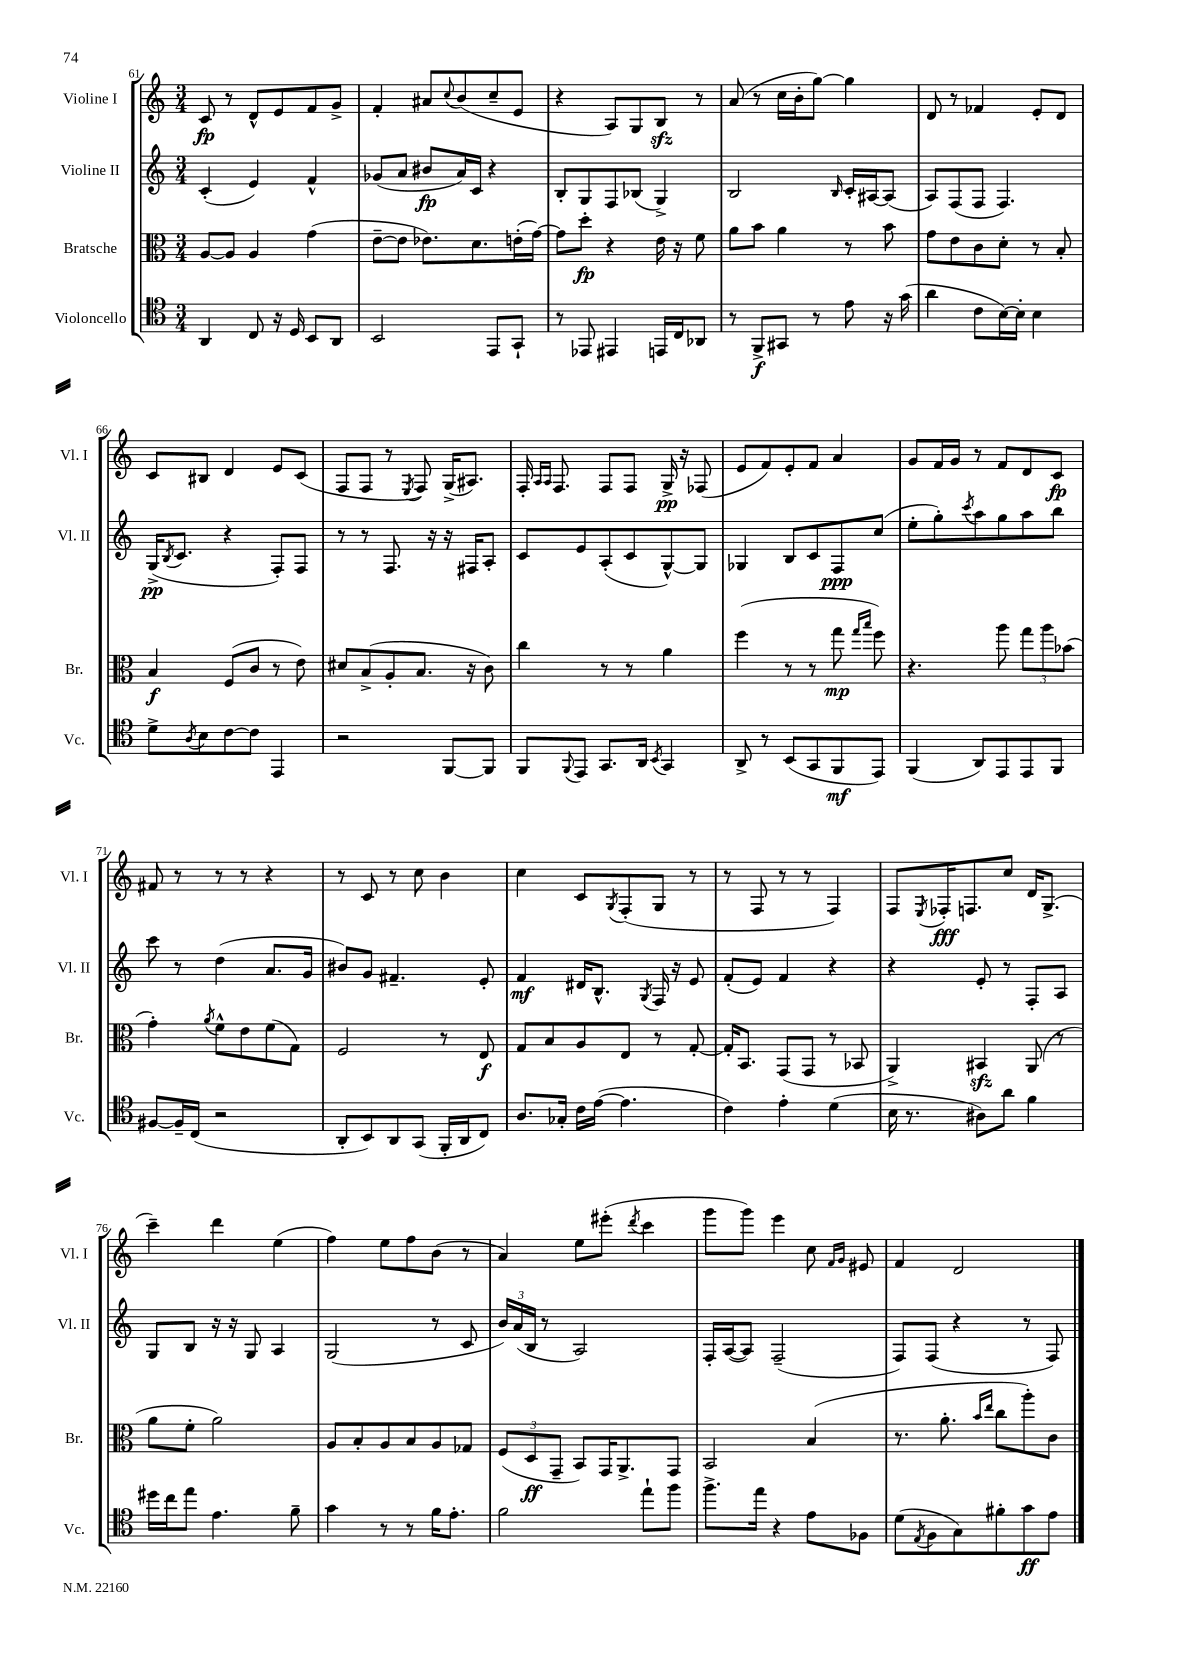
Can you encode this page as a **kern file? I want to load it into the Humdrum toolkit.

**kern	**dynam	**kern	**dynam	**kern	**dynam	**kern	**dynam
*part4	*part4	*part3	*part3	*part2	*part2	*part1	*part1
*staff4	*staff4	*staff3	*staff3	*staff2	*staff2	*staff1	*staff1
*I"Violoncello	*	*I"Bratsche	*	*I"Violine II	*	*I"Violine I	*
*I'Vc.	*	*I'Br.	*	*I'Vl. II	*	*I'Vl. I	*
*clefC4	*	*clefC3	*	*clefG2	*	*clefG2	*
*k[]	*	*k[]	*	*k[]	*	*k[]	*
*M3/4	*	*M3/4	*	*M3/4	*	*M3/4	*
=61	=61	=61	=61	=61	=61	=61	=61
4AA/	.	[8A/L	.	(4c'/	.	8c/	fp
.	.	8A/J]	.	.	.	8r	.
8C/	.	4A/	.	4e/)	.	8d^^/L	.
16r	.	.	.	.	.	8e/	.
16D/	.	.	.	.	.	.	.
8BB/L	.	(4g\	.	4f^^/	.	8f/	.
8AA/J	.	.	.	.	.	8g^/J	.
=62	=62	=62	=62	=62	=62	=62	=62
2BB/	.	[8e~\L	.	(8g-X/L	.	4f'/	.
.	.	8e\J]	.	8a/J	.	.	.
.	.	8.e-X\L)	.	8b#X/L	fp	8a#X/L	.
.	.	.	.	.	.	8qqcc/	.
.	.	.	.	16a/L)	.	(8b/	.
.	.	8.d\	.	16c/JJ	.	.	.
8EE/L	.	.	.	4r	.	8cc~/	.
8GG`/J	.	(16en'\L	.	.	.	8e/J	.
.	.	[16g\JJ)	.	.	.	.	.
=63	=63	=63	=63	=63	=63	=63	=63
8r	.	8g\L]	.	8B'/L	.	4r	.
8EE-X/	.	8dd'\J	fp	8G/	.	.	.
4EE#X/	.	4r	.	8F/	.	8A/L)	.
.	.	.	.	(8B-X/J	.	8G/	.
16EEn/LL	.	16e\	.	4G^/)	.	8Bzz/J	.
16C/J	.	16r	.	.	.	.	.
8AA-X/J	.	8f\	.	.	.	8r	.
=64	=64	=64	=64	=64	=64	=64	=64
8r	.	8a\L	.	2B/	.	(8a/	.
8FF^/L	f	8b\J	.	.	.	8r	.
8GG#X/J	.	4a\	.	.	.	16cc\LL	.
.	.	.	.	.	.	16b'\J	.
8r	.	.	.	.	.	[8gg\J)	.
.	.	.	.	16qqB/	.	.	.
8e\	.	8r	.	16c'/LL	.	4gg\]	.
.	.	.	.	[16A#X/J	.	.	.
16r	.	8b\	.	(8A#/J]	.	.	.
(16g\	.	.	.	.	.	.	.
=65	=65	=65	=65	=65	=65	=65	=65
4a\	.	8g\L	.	8A/L)	.	8d/	.
.	.	8e\	.	(8F/	.	8r	.
8c\L	.	8c\	.	8F/J	.	4f-X/	.
[16B\L)	.	8d'\J	.	4.F/)	.	.	.
16B'\JJ]	.	.	.	.	.	.	.
4B\	.	8r	.	.	.	8e'/L	.
.	.	8B'/	.	.	.	8d/J	.
!!LO:LB:g=z
=66	=66	=66	=66	=66	=66	=66	=66
8d^\L	.	4B/	f	(16G^/KL	pp	8c/L	.
.	.	.	.	8qB/	.	.	.
.	.	.	.	8.c/J	.	.	.
8qA/	.	.	.	.	.	.	.
8B\	.	.	.	.	.	8B#X/J	.
[8c\	.	(8F/L	.	4r	.	4d/	.
8c\J]	.	8c/J	.	.	.	.	.
4EE/	.	8r	.	8F'/L)	.	8e/L	.
.	.	8e\)	.	8F/J	.	(8c/J	.
=67	=67	=67	=67	=67	=67	=67	=67
2r	.	8d#X/L	.	8r	.	8F/L	.
.	.	(8B^/	.	8r	.	8F/J	.
.	.	8A'/	.	8.F/	.	8r	.
.	.	.	.	.	.	8qE/	.
.	.	8.B/J	.	.	.	8F/)	.
.	.	.	.	16r	.	.	.
[8FF/L	.	.	.	16r	.	(16G^/KL	.
.	.	16r	.	16F#X/KL	.	8.A#X/J)	.
8FF/J]	.	8c\)	.	8A'/J	.	.	.
=68	=68	=68	=68	=68	=68	=68	=68
8FF/L	.	4cc\	.	8c/L	.	16F'/	.
.	.	.	.	.	.	16qqA/LL	.
.	.	.	.	.	.	16qqA/JJ	.
.	.	.	.	.	.	8.F/	.
8qqFF/	.	.	.	.	.	.	.
8EE/J	.	.	.	8e/	.	.	.
8.GG/L	.	8r	.	(8A'/	.	8F/L	.
.	.	8r	.	8c/	.	8F/J	.
16AA/Jk	.	.	.	.	.	.	.
8qBB/	.	.	.	.	.	.	.
4GG/	.	4a\	.	[8G^^/)	.	16G^/	pp
.	.	.	.	.	.	16r	.
.	.	.	.	8G/J]	.	(8F-X/	.
=69	=69	=69	=69	=69	=69	=69	=69
8AA^/	.	(4ff\	.	4G-X/	.	8e/L	.
8r	.	.	.	.	.	8f/)	.
(8BB/L	.	8r	.	8B/L	.	8e'/	.
8GG/	.	8r	.	8c/	.	8f/J	.
8FF/	mf	8gg\	mp	8F/	ppp	4a/	.
.	.	16qqgg/LL	.	.	.	.	.
.	.	16qqbb/JJ	.	.	.	.	.
8EE/J)	.	8ff\)	.	(8cc/J	.	.	.
=70	=70	=70	=70	=70	=70	=70	=70
(4FF/	.	4.r	.	8ee'\L	.	8g/L	.
.	.	.	.	8gg'\)	.	16f/L	.
.	.	.	.	.	.	16g/JJ	.
.	.	.	.	8qccc/	.	.	.
8AA/L)	.	.	.	8aa\	.	8r	.
8EE/	.	8aa\	.	8gg\	.	8f/L	.
8EE/	.	12gg\L	.	8aa\	.	8d/	.
.	.	12aa\	.	.	.	.	.
8FF/J	.	.	.	8bb\J	.	8c/J	fp
.	.	(12b-X\J	.	.	.	.	.
!!LO:LB:g=z
=71	=71	=71	=71	=71	=71	=71	=71
[8F#X/L	.	4g'\)	.	8ccc\	.	8f#X/	.
16F#~/L]	.	.	.	8r	.	8r	.
(16C/JJ	.	.	.	.	.	.	.
.	.	8qa/	.	.	.	.	.
2r	.	8f^^\L	.	(4dd\	.	8r	.
.	.	8e\	.	.	.	8r	.
.	.	(8f\	.	8.a/L	.	4r	.
.	.	8G\J)	.	.	.	.	.
.	.	.	.	16g/Jk	.	.	.
=72	=72	=72	=72	=72	=72	=72	=72
8AA'/L	.	2F/	.	8b#X/L)	.	8r	.
8BB/)	.	.	.	8g/J	.	8c/	.
8AA/	.	.	.	4.f#X~/	.	8r	.
(8GG/J	.	.	.	.	.	8cc\	.
16FF'/LL	.	8r	.	.	.	4b\	.
16AA/J	.	.	.	.	.	.	.
8C/J)	.	8E/	f	8e'/	.	.	.
=73	=73	=73	=73	=73	=73	=73	=73
8.A/L	.	8G/L	.	4f/	mf	4cc\	.
.	.	8B/	.	.	.	.	.
16G-X'/Jk	.	.	.	.	.	.	.
16c\LL	.	8A/	.	16d#X/KL	.	8c/L	.
([16e\JJ	.	.	.	8.B^^/J	.	.	.
.	.	.	.	.	.	8qG/	.
4.e\]	.	8E/J	.	.	.	(8F'/	.
.	.	.	.	8qG/	.	.	.
.	.	8r	.	16F/	.	8G/J	.
.	.	.	.	16r	.	.	.
.	.	[8G'/	.	8e/	.	8r	.
=74	=74	=74	=74	=74	=74	=74	=74
4c\)	.	16G'/KL]	.	(8f'/L	.	8r	.
.	.	8.BB/J	.	.	.	.	.
.	.	.	.	8e/J)	.	8F/	.
4e'\	.	(8GG/L	.	4f/	.	8r	.
.	.	8GG/J	.	.	.	8r	.
(4d\	.	8r	.	4r	.	4F/)	.
.	.	8BB-X/	.	.	.	.	.
=75	=75	=75	=75	=75	=75	=75	=75
16B\	.	4AA^/)	.	4r	.	8F/L	.
8.r	.	.	.	.	.	.	.
.	.	.	.	.	.	8qE/	.
.	.	.	.	.	.	16F-X'/K	fff
.	.	.	.	.	.	8.Fn/	.
8A#X\L)	.	4BB#Xzz/	.	8e'/	.	.	.
8a\J	.	.	.	8r	.	8cc/J	.
4f\	.	(8AA/	.	8F'/L	.	16d/KL	.
.	.	.	.	.	.	(8.G^/J	.
.	.	8r	.	8A/J	.	.	.
!!LO:LB:g=z
=76	=76	=76	=76	=76	=76	=76	=76
16dd#X\LL	.	8a\L	.	8G/L	.	4ccc~\)	.
16cc\J	.	.	.	.	.	.	.
8ee\J	.	8f'\J	.	8B/J	.	.	.
4.e\	.	2a\)	.	16r	.	4ddd\	.
.	.	.	.	16r	.	.	.
.	.	.	.	8G/	.	.	.
.	.	.	.	4A/	.	(4ee\	.
8f~\	.	.	.	.	.	.	.
=77	=77	=77	=77	=77	=77	=77	=77
4g\	.	8A/L	.	(2G/	.	4ff\)	.
.	.	8B'/	.	.	.	.	.
8r	.	8A/	.	.	.	8ee\L	.
8r	.	8B/	.	.	.	8ff\	.
16f\KL	.	8A/	.	8r	.	(8b\J	.
8.e'\J	.	.	.	.	.	.	.
.	.	8G-X/J	.	8c/	.	8r	.
=78	=78	=78	=78	=78	=78	=78	=78
2f\	.	(12F/L	.	24b/LL)	.	4a/)	.
.	.	.	.	(24a/	.	.	.
.	.	12D/	ff	24B/JJ	.	.	.
.	.	.	.	8r	.	.	.
.	.	12GG~/J	.	.	.	.	.
.	.	8BB/L)	.	2A/)	.	8ee\L	.
.	.	16GG/K	.	.	.	(8eee#X'\J	.
.	.	8.AA^/	.	.	.	.	.
.	.	.	.	.	.	8qddd/	.
8ee`\L	.	.	.	.	.	4ccc\	.
8ff\J	.	8GG/J	.	.	.	.	.
=79	=79	=79	=79	=79	=79	=79	=79
8.ff^\L	.	2BB/	.	16F'/LL	.	8ggg\L	.
.	.	.	.	([16A/J	.	.	.
.	.	.	.	8A/J])	.	8ggg\J)	.
16ee\Jk	.	.	.	.	.	.	.
4r	.	.	.	(2F~/	.	4eee\	.
8e\L	.	(4B/	.	.	.	8cc\	.
.	.	.	.	.	.	16qqf/LL	.
.	.	.	.	.	.	16qqg/JJ	.
8F-X\J	.	.	.	.	.	8e#X/	.
=80	=80	=80	=80	=80	=80	=80	=80
(8d\L	.	8.r	.	8F/L)	.	4f/	.
8qE/	.	.	.	.	.	.	.
8F\	.	.	.	(8F/J	.	.	.
.	.	8.a'\	.	.	.	.	.
8G\)	.	.	.	4r	.	2d/	.
.	.	16qqb/LL	.	.	.	.	.
.	.	16qqee/JJ	.	.	.	.	.
8f#X'\	.	8cc\L	.	.	.	.	.
8g\	ff	8aa'\)	.	8r	.	.	.
8e\J	.	8c\J	.	8F/)	.	.	.
==	==	==	==	==	==	==	==
*-	*-	*-	*-	*-	*-	*-	*-
